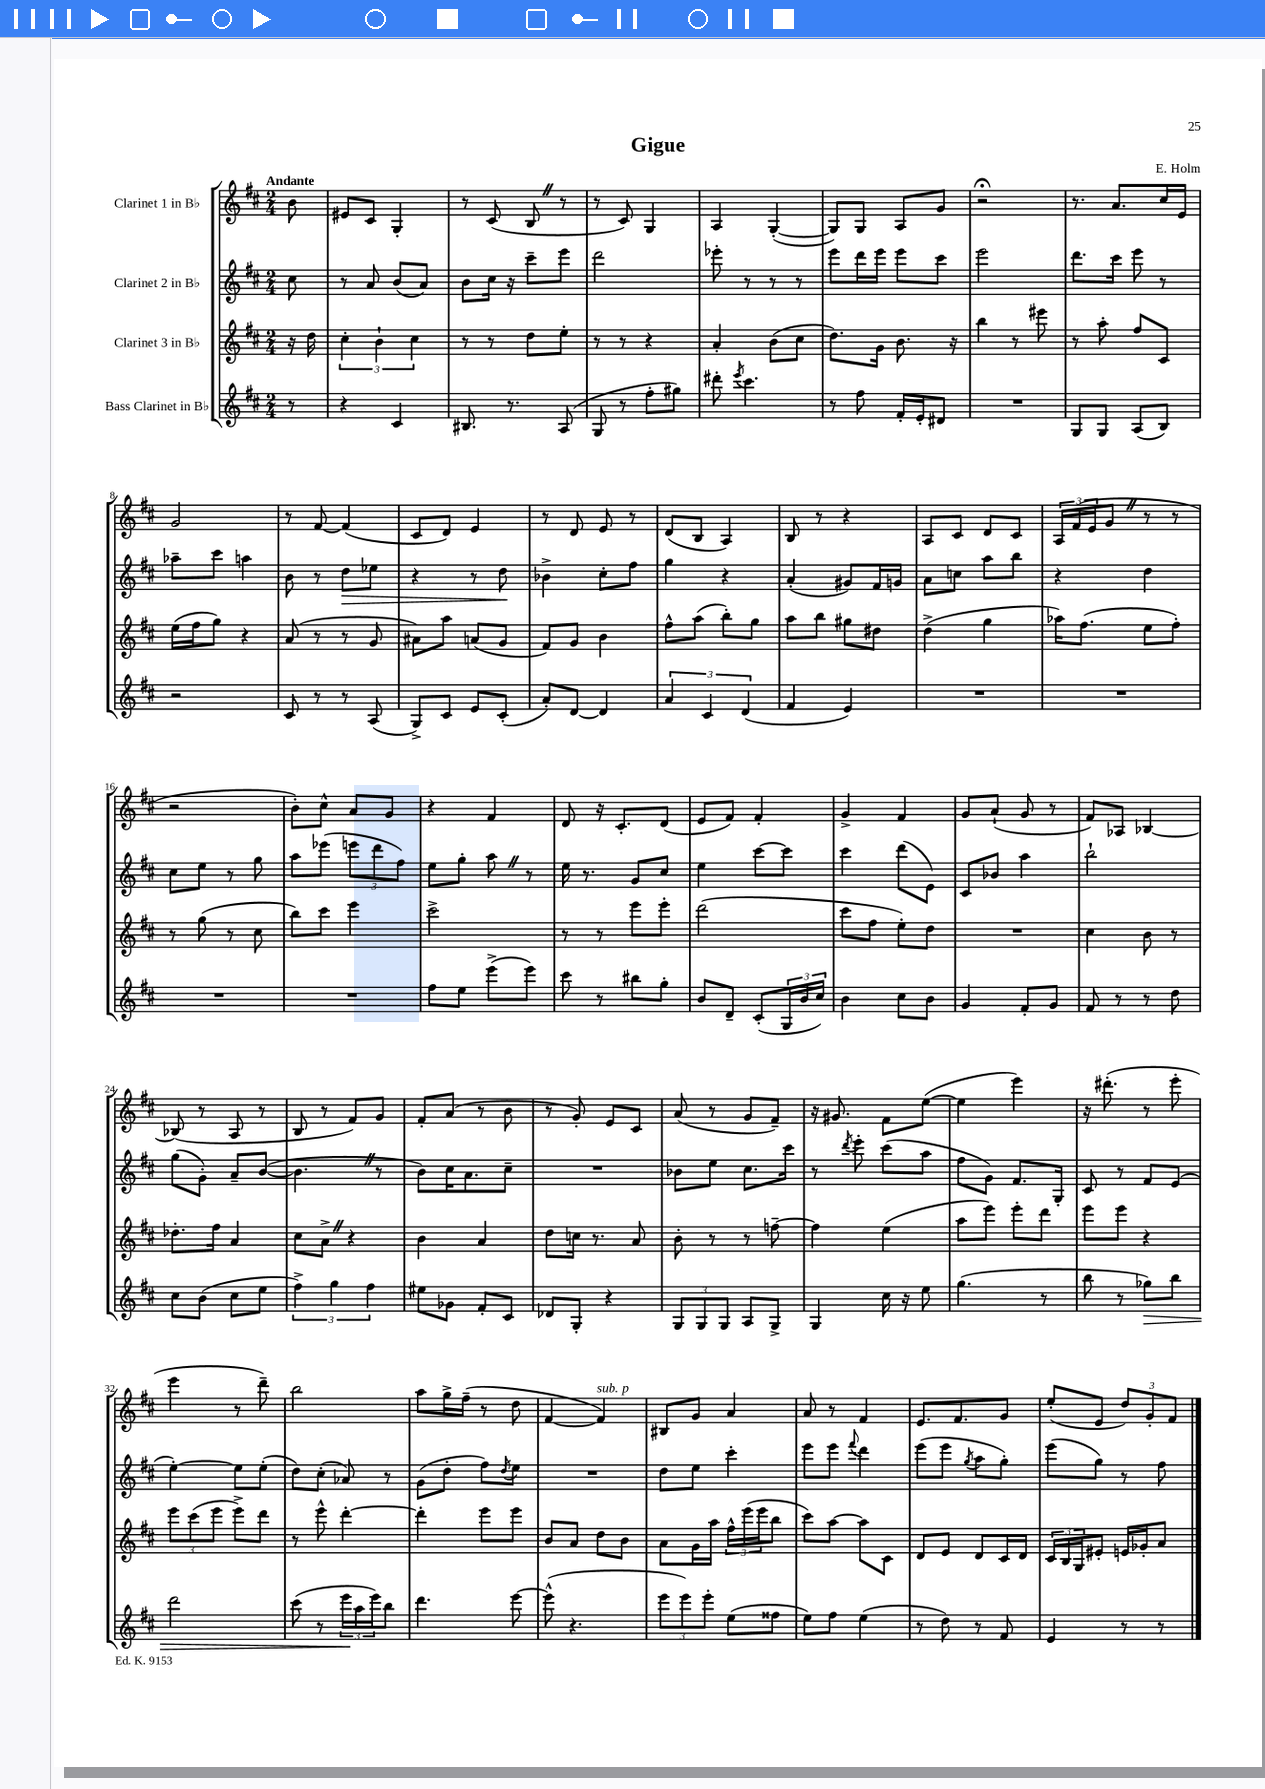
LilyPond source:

\header { title = "Gigue" composer = "E. Holm" }
<<
\new StaffGroup <<
\new Staff = "s0" \with { instrumentName = "Clarinet 1 in Bb" } {
    \clef treble \key d \major \numericTimeSignature \time 2/4 \partial 8 \tempo "Andante"
    b'8 |
    eis'8 cis'8 g4-. |
    r8 cis'8( b8 \once \override BreathingSign.text = \markup { \musicglyph "scripts.caesura.straight" } \breathe r8 |
    r8 cis'8) g4 |
    a4 g4~-.( |
    g8) g8 a8 g'8 |
    r2\fermata |
    r8. a'8. cis''16 e'16 |
    g'2 |
    r8 fis'8~ fis'4( |
    cis'8 d'8) e'4 |
    r8 d'8 e'8 r8 |
    d'8( b8 a4) |
    b8 r8 r4 |
    a8 cis'8 d'8 cis'8 |
    \tuplet 3/2 { a16 fis'16( e'16 } g'8 \once \override BreathingSign.text = \markup { \musicglyph "scripts.caesura.straight" } \breathe r8 r8 |
    r2 |
    b'8-.) cis''8-^ a'8 g'8 |
    r4 fis'4 |
    d'8 r16 cis'8.-. d'8( |
    e'8 fis'8) fis'4-. |
    g'4-> fis'4 |
    g'8 a'8-!( g'8 r8 |
    fis'8) aes8 bes4~ |
    bes8( r8 a8 r8 |
    b8 r8 fis'8) g'8 |
    fis'8-. a'8( r8 b'8 |
    r8 g'8-.) e'8 cis'8 |
    a'8( r8 g'8 fis'8--) |
    r16 gis'8. fis'8 e''8~( |
    e''4 e'''4) |
    r16 dis'''8.-.( r8 e'''8-. |
    e'''4 r8 d'''8--) |
    b''2 |
    a''8 g''16-> fis''16--( r8 d''8 |
    fis'4~ fis'4^\markup { \italic "sub. p" }) |
    bis8 g'8 a'4 |
    a'8 r8 fis'4 |
    e'8. fis'8. g'8 |
    e''8-.( e'8 \tuplet 3/2 { d''8) g'8-. fis'8 } \bar "|." |
}
\new Staff = "s1" \with { instrumentName = "Clarinet 2 in Bb" } {
    \clef treble \key d \major \numericTimeSignature \time 2/4 \partial 8
    cis''8 |
    r8 a'8 b'8( a'8) |
    b'8 cis''16 r16 cis'''8-- e'''8 |
    d'''2 |
    ees'''8-. r8 r8 r8 |
    e'''8 d'''16 e'''16 e'''8 cis'''8 |
    e'''2 |
    d'''8. cis'''16 e'''8 r8 |
    aes''8-- cis'''8 a''4 |
    b'8 r8 d''8\> ees''8 |
    r4 r8 d''8\! |
    bes'4-> cis''8-. fis''8 |
    g''4 r4 |
    a'4-.( gis'8) fis'16 g'16 |
    a'8 c''8 a''8 b''8 |
    r4 d''4 |
    cis''8 e''8 r8 g''8 |
    a''8 ees'''8( \tuplet 3/2 { e'''8 d'''8 fis''8) } |
    e''8 g''8-. a''8 \once \override BreathingSign.text = \markup { \musicglyph "scripts.caesura.straight" } \breathe r8 |
    e''16 r8. g'8 cis''8 |
    e''4 cis'''8~ cis'''8 |
    cis'''4 d'''8( e'8) |
    cis'8 bes'8 a''4 |
    b''2-! |
    g''8( g'8-.) a'8-- b'8~( |
    b'4. \once \override BreathingSign.text = \markup { \musicglyph "scripts.caesura.straight" } \breathe r8 |
    b'8) cis''16 a'8. cis''8-- |
    R2 |
    bes'8 e''8 cis''8. cis'''16 |
    r8 \acciaccatura { d'''8 } e'''8-. cis'''8( a''8 |
    fis''8 g'8) fis'8. g16-. |
    cis'8 r8 fis'8 e'8( |
    e''4~-.) e''8 e''8-.( |
    d''8) cis''8-.( aes'8) r8 |
    g'8( d''8-. fis''8) \acciaccatura { d''8 } e''8 |
    R2 |
    d''8 e''8 cis'''4-. |
    e'''8 e'''8 \appoggiatura { fis'''8 } d'''4 |
    e'''8( e'''8 \acciaccatura { g''8 } a''8 g''8-.) |
    e'''8( g''8) r8 fis''8 \bar "|." |
}
\new Staff = "s2" \with { instrumentName = "Clarinet 3 in Bb" } {
    \clef treble \key d \major \numericTimeSignature \time 2/4 \partial 8
    r16 d''16 |
    \tuplet 3/2 { cis''4-. b'4-! cis''4 } |
    r8 r8 d''8 e''8-. |
    r8 r8 r4 |
    a'4-. b'8( cis''8 |
    d''8.) g'16 b'8. r16 |
    b''4 r8 eis'''8 |
    r8 a''8-. fis''8 cis'8 |
    e''16( fis''16 g''8) r4 |
    a'8( r8 r8 g'8 |
    ais'8) a''8 a'8( g'8 |
    fis'8) g'8 b'4 |
    fis''8-^ a''8( b''8-.) g''8 |
    a''8 b''8 gis''8 dis''8 |
    d''4->( g''4 |
    aes''16) fis''8.( e''8 fis''8-.) |
    r8 g''8( r8 cis''8 |
    b''8) cis'''8 e'''4 |
    cis'''2-> |
    r8 r8 e'''8 e'''8-. |
    d'''2( |
    cis'''8 fis''8 e''8-.) d''8 |
    R2 |
    cis''4 b'8 r8 |
    des''8.-. fis''16 a'4 |
    cis''8 a'8-> \once \override BreathingSign.text = \markup { \musicglyph "scripts.caesura.straight" } \breathe r4 |
    b'4 a'4 |
    d''8 c''16 r8. a'8 |
    b'8-. r8 r8 f''8~-- |
    f''4 e''4( |
    a''8 e'''8) e'''8-. d'''8 |
    e'''8 e'''8 r4 |
    \tuplet 3/2 { e'''8 cis'''8( e'''8 } e'''8->) d'''8 |
    r8 e'''8-^ d'''4~-. |
    d'''4-. e'''8 e'''8 |
    b'8 a'8 d''8 b'8 |
    a'8 g'16 a''16 \tuplet 3/2 { fis''16-^ e'''16( e'''16 } b''8 |
    cis'''8) a''8~ a''8 cis'8 |
    d'8 e'8 d'8 cis'16 d'16 |
    \tuplet 3/2 { cis'16 b16 g16 } eis'8-. e'16 ges'16-. a'8 \bar "|." |
}
\new Staff = "s3" \with { instrumentName = "Bass Clarinet in Bb" } {
    \clef treble \key d \major \numericTimeSignature \time 2/4 \partial 8
    r8 |
    r4 cis'4 |
    bis8. r8. a8( |
    g8 r8 fis''8-. gis''8) |
    dis'''8-. \acciaccatura { e'''8 } cis'''4. |
    r8 fis''8 fis'16-. e'16-. dis'8 |
    R2 |
    g8 g8 a8( b8) |
    r2 |
    cis'8 r8 r8 a8( |
    g8->) cis'8 e'8 cis'8-.( |
    a'8-.) d'8~ d'4 |
    \tuplet 3/2 { a'4 cis'4 d'4( } |
    fis'4 e'4) |
    R2 |
    R2 |
    R2 |
    R2 |
    fis''8 e''8 e'''8->( e'''8) |
    cis'''8 r8 bis''8 g''8-. |
    b'8 d'8-- cis'8-.( \tuplet 3/2 { g16 b'16 cis''16) } |
    b'4 cis''8 b'8 |
    g'4 fis'8-. g'8 |
    fis'8 r8 r8 d''8 |
    cis''8 b'8( cis''8 e''8 |
    \tuplet 3/2 { fis''4->) g''4 fis''4 } |
    eis''8 ges'8 fis'8-. cis'8 |
    des'8 g8-. r4 |
    \tuplet 3/2 { g8 g8 g8 } a8 g8-> |
    g4 cis''16 r16 e''8 |
    g''4.( r8 |
    b''8 r8 ges''8\>) b''8 |
    d'''2 |
    cis'''8( r8 \tuplet 3/2 { e'''16\! a''16 e'''16) } b''8 |
    d'''4. e'''8~ |
    e'''8-^( r4. |
    \tuplet 3/2 { e'''8 e'''8) e'''8-. } e''8( fisis''8 |
    e''8) fis''8 e''4( |
    r8 d''8) r8 fis'8 |
    e'4 r8 r8 \bar "|." |
}
>>
>>
